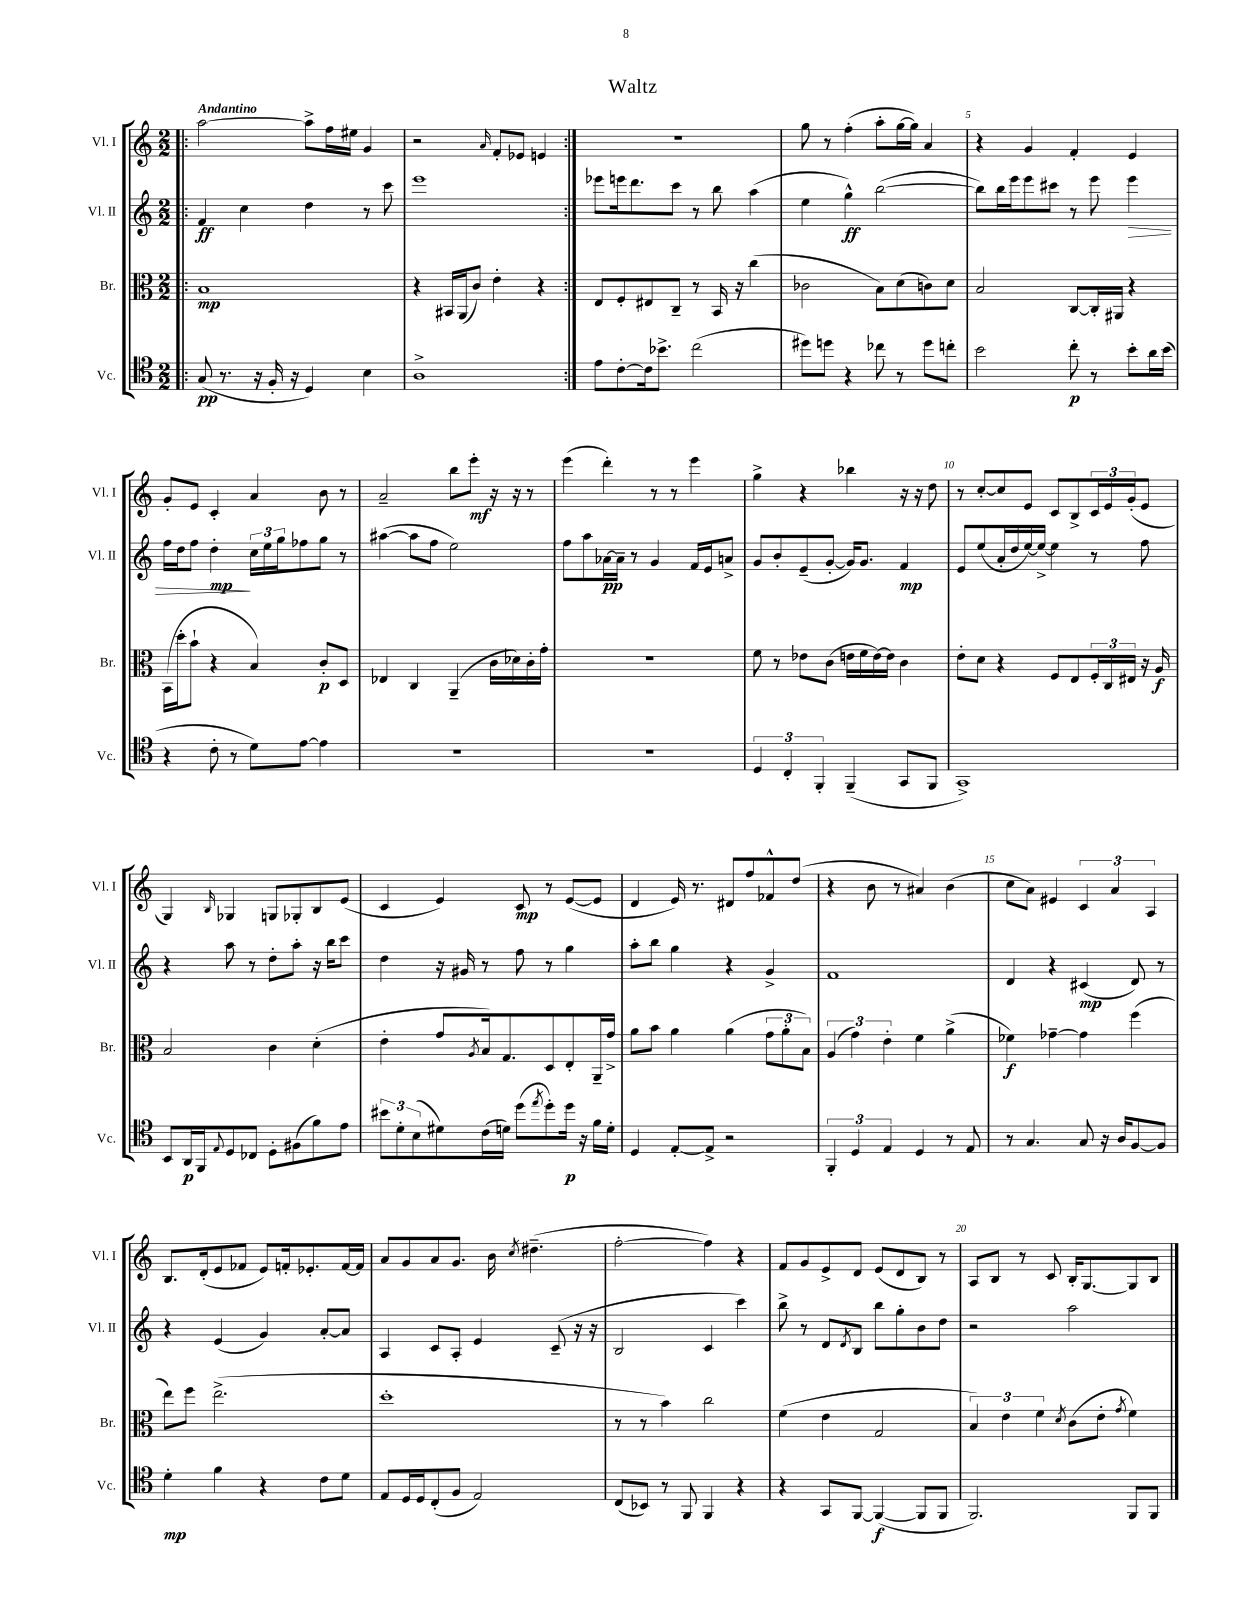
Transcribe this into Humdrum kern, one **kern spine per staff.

**kern	**dynam	**kern	**dynam	**kern	**dynam	**kern	**dynam
*part4	*part4	*part3	*part3	*part2	*part2	*part1	*part1
*staff4	*staff4	*staff3	*staff3	*staff2	*staff2	*staff1	*staff1
*I"Vc.	*	*I"Br.	*	*I"Vl. II	*	*I"Vl. I	*
*I'Vc.	*	*I'Br.	*	*I'Vl. II	*	*I'Vl. I	*
*clefC4	*	*clefC3	*	*clefG2	*	*clefG2	*
*k[]	*	*k[]	*	*k[]	*	*k[]	*
*M2/2	*	*M2/2	*	*M2/2	*	*M2/2	*
=1!|:	=1!|:	=1!|:	=1!|:	=1!|:	=1!|:	=1!|:	=1!|:
!	!	!	!	!	!	!LO:TX:a:B:t=Andantino	!
(8G/	pp	1B	mp	4f/	ff	[2aa\	.
8.r	.	.	.	.	.	.	.
.	.	.	.	4cc\	.	.	.
16r	.	.	.	.	.	.	.
16F'/	.	.	.	.	.	.	.
16r	.	.	.	.	.	.	.
4D/)	.	.	.	4dd\	.	8aa^\L]	.
.	.	.	.	.	.	16ff\L	.
.	.	.	.	.	.	16ee#X\JJ	.
4B\	.	.	.	8r	.	4g/	.
.	.	.	.	8ccc\	.	.	.
=2	=2	=2	=2	=2	=2	=2	=2
1A^	.	4r	.	1eee	.	2r	.
.	.	16BB#X/LL	.	.	.	.	.
.	.	(16AA/J	.	.	.	.	.
.	.	8c/J)	.	.	.	.	.
.	.	.	.	.	.	16qqa/	.
.	.	4e'\	.	.	.	8f'/L	.
.	.	.	.	.	.	8e-X/J	.
.	.	4r	.	.	.	4en/	.
=3:|!	=3:|!	=3:|!	=3:|!	=3:|!	=3:|!	=3:|!	=3:|!
8e\L	.	8E/L	.	8eee-X\L	.	1r	.
[8c'\	.	8F'/	.	16eeen\k	.	.	.
.	.	.	.	8.ddd\	.	.	.
16c\k]	.	8E#X/	.	.	.	.	.
8.b-X^\J	.	.	.	.	.	.	.
.	.	8C~/J	.	8ccc\J	.	.	.
(2cc\	.	8r	.	8r	.	.	.
.	.	16BB/	.	8bb\	.	.	.
.	.	16r	.	.	.	.	.
.	.	(4cc\	.	(4aa\	.	.	.
=4	=4	=4	=4	=4	=4	=4	=4
8dd#X\L)	.	2c-X\	.	4ee\	.	8gg\	.
8ddn\J	.	.	.	.	.	8r	.
4r	.	.	.	4gg^^\)	ff	(4ff'\	.
8cc-X\	.	8B\L)	.	([2bb\	.	8aa'\L	.
8r	.	(8d\	.	.	.	[16gg\L	.
.	.	.	.	.	.	16gg\JJ])	.
8dd\L	.	8cn\)	.	.	.	4a/	.
8ccn'\J	.	8d\J	.	.	.	.	.
=5	=5	=5	=5	=5	=5	=5	=5
2b\	.	2B/	.	8bb\L])	.	4r	.
.	.	.	.	16bb\L	.	.	.
.	.	.	.	16eee\J	.	.	.
.	.	.	.	8eee\	.	4g/	.
.	.	.	.	8ccc#X\J	.	.	.
8cc'\	p	[8C/L	.	8r	.	4f'/	.
8r	.	16C'/L]	.	8eee\	.	.	.
.	.	16AA#X/JJ	.	.	.	.	.
!	!	!	!	!	!LO:HP:b	!	!
8b'\L	.	4r	.	4eee\	>	4e/	.
16a\L	.	.	.	.	.	.	.
(16b\JJ	.	.	.	.	.	.	.
!!LO:LB:g=z
=6	=6	=6	=6	=6	=6	=6	=6
4r	.	(16BB\LL	.	16ff\LL	.	8g'/L	.
.	.	16dd'\J	.	16dd\J	.	.	.
.	.	8b`\J	.	8ff\J	.	8e/J	.
8c'\	.	4r	.	4dd'\	mp	4c'/	.
8r	.	.	.	.	.	.	.
8d\L)	.	4B/)	.	24cc\LL	]	4a/	.
.	.	.	.	24ee\	.	.	.
.	.	.	.	24gg\J	.	.	.
[8e\J	.	.	.	8ff-X\	.	.	.
4e\]	.	8c'/L	p	8gg\J	.	8b\	.
.	.	8D/J	.	8r	.	8r	.
=7	=7	=7	=7	=7	=7	=7	=7
1r	.	4E-X/	.	([4aa#X\	.	2a~/	.
.	.	4C/	.	8aa#\L]	.	.	.
.	.	.	.	8ff\J	.	.	.
.	.	(4AA~/	.	2ee\)	.	8bb\L	.
.	.	.	.	.	.	8eee'\J	mf
.	.	16c\LL	.	.	.	16r	.
.	.	16d-X\)	.	.	.	16r	.
.	.	16c'\	.	.	.	8r	.
.	.	16g'\JJ	.	.	.	.	.
=8	=8	=8	=8	=8	=8	=8	=8
1r	.	1r	.	8ff\L	.	(4eee\	.
.	.	.	.	8aa\	.	.	.
.	.	.	.	[16a-X\L	pp	4ddd'\)	.
.	.	.	.	16a-~\JJ]	.	.	.
.	.	.	.	8r	.	.	.
.	.	.	.	4g/	.	8r	.
.	.	.	.	.	.	8r	.
.	.	.	.	16f/LL	.	4eee\	.
.	.	.	.	16e/J	.	.	.
.	.	.	.	8an^/J	.	.	.
=9	=9	=9	=9	=9	=9	=9	=9
6D/	.	8f\	.	8g/L	.	4gg^\	.
.	.	8r	.	8b'/	.	.	.
6C'/	.	.	.	.	.	.	.
.	.	8e-X\L	.	(8e~/	.	4r	.
6FF'/	.	.	.	.	.	.	.
.	.	(8c\J	.	[8g'/J	.	.	.
(4FF~/	.	16en\LL	.	16g/KL])	.	4bb-X\	.
.	.	16f\	.	8.g/J	.	.	.
.	.	[16e\)	.	.	.	.	.
.	.	16e\JJ]	.	.	.	.	.
8GG/L	.	4c\	.	4f/	mp	16r	.
.	.	.	.	.	.	16r	.
8FF/J	.	.	.	.	.	8dd\	.
=10	=10	=10	=10	=10	=10	=10	=10
1GG^)	.	8e'\L	.	8e/L	.	8r	.
.	.	8d\J	.	(8ee/	.	[8cc'/L	.
.	.	4r	.	16a'/L	.	8cc/]	.
.	.	.	.	16dd/	.	.	.
.	.	.	.	[16ee/)	.	8e/J	.
.	.	.	.	16ee^/JJ_	.	.	.
.	.	8F/L	.	4ee\]	.	8c/L	.
.	.	8E/	.	.	.	8B^/	.
.	.	24F'/L	.	8r	.	24c/L	.
.	.	24C/	.	.	.	24e/	.
.	.	24E#X/JJ	.	.	.	(24g'/J	.
.	.	16r	.	8ff\	.	8e/J	.
.	.	16A/	f	.	.	.	.
!!LO:LB:g=z
=11	=11	=11	=11	=11	=11	=11	=11
8BB/L	.	2B/	.	4r	.	4G/)	.
16AA/L	p	.	.	.	.	.	.
16FF/J	.	.	.	.	.	.	.
8qqE/	.	.	.	.	.	16qqB/	.
8D/	.	.	.	8aa\	.	4G-X/	.
8C-X/J	.	.	.	8r	.	.	.
8D'\L	.	4c\	.	8dd'\L	.	8Gn/L	.
(8F#X\	.	.	.	8aa'\J	.	8G-X'/	.
8f\)	.	(4d'\	.	16r	.	8B/	.
.	.	.	.	16bb\KL	.	.	.
8e\J	.	.	.	8ccc\J	.	(8e/J	.
=12	=12	=12	=12	=12	=12	=12	=12
12b#X\L	.	4e'\	.	4dd\	.	4c/	.
12d'\	.	.	.	.	.	.	.
(12B\	.	.	.	.	.	.	.
8d#X\)	.	8g/L	.	16r	.	4e/)	.
.	.	.	.	16g#X/	.	.	.
.	.	8qA/	.	.	.	.	.
(16c\L	.	16B/k)	.	8r	.	.	.
16dn\JJ)	.	8.G/	.	.	.	.	.
(8dd\L	.	.	.	8ff\	.	8c/	mp
8qee/	.	.	.	.	.	.	.
8dd'\)	.	8D/	.	8r	.	8r	.
16dd\Jk	p	8E'/	.	4gg\	.	([8e/L	.
16r	.	.	.	.	.	.	.
16f\LL	.	16AA~/L	.	.	.	8e/J]	.
16d'\JJ	.	16g^/JJ	.	.	.	.	.
=13	=13	=13	=13	=13	=13	=13	=13
4D/	.	8a\L	.	8aa'\L	.	4d/	.
.	.	8b\J	.	8bb\J	.	.	.
[8E'/L	.	4a\	.	4gg\	.	16e/)	.
.	.	.	.	.	.	8.r	.
8E^/J]	.	.	.	.	.	.	.
2r	.	(4a\	.	4r	.	8d#X/L	.
.	.	.	.	.	.	8ff/	.
.	.	12g\L	.	4g^/	.	8f-X^^/	.
.	.	12a'\	.	.	.	.	.
.	.	.	.	.	.	(8dd/J	.
.	.	12B\J)	.	.	.	.	.
=14	=14	=14	=14	=14	=14	=14	=14
6FF'/	.	(6A/	.	1f	.	4r	.
6D/	.	6g\)	.	.	.	.	.
.	.	.	.	.	.	8b\	.
6E/	.	6e'\	.	.	.	.	.
.	.	.	.	.	.	8r	.
4D/	.	4f\	.	.	.	4a#X/)	.
8r	.	(4a^\	.	.	.	(4b\	.
8E/	.	.	.	.	.	.	.
=15	=15	=15	=15	=15	=15	=15	=15
8r	.	4f-X\)	f	4d/	.	8cc\L	.
4.G/	.	.	.	.	.	8a\J)	.
.	.	[4g-X~\	.	4r	.	4e#X/	.
8G/	.	4g-\]	.	(4c#X/	mp	6c/	.
16r	.	.	.	.	.	.	.
.	.	.	.	.	.	6a/	.
16A/KL	.	.	.	.	.	.	.
[8F/	.	(4ff\	.	8d/)	.	.	.
.	.	.	.	.	.	6A/	.
8F/J]	.	.	.	8r	.	.	.
!!LO:LB:g=z
=16	=16	=16	=16	=16	=16	=16	=16
4d'\	mp	8ee\L)	.	4r	.	8.B/L	.
.	.	8ff\J	.	.	.	.	.
.	.	.	.	.	.	(16d'/k	.
4f\	.	(2.ee^\	.	(4e/	.	8e/	.
.	.	.	.	.	.	8f-X/J	.
4r	.	.	.	4g/)	.	8e/L)	.
.	.	.	.	.	.	16fn'/k	.
.	.	.	.	.	.	8.e-X'/	.
8c\L	.	.	.	[8a'/L	.	.	.
8d\J	.	.	.	8a/J]	.	[16f/L	.
.	.	.	.	.	.	16f/JJ]	.
=17	=17	=17	=17	=17	=17	=17	=17
8E/L	.	1dd'	.	4A/	.	8a/L	.
16D/L	.	.	.	.	.	8g/	.
16D/J	.	.	.	.	.	.	.
(8C'/	.	.	.	8c/L	.	8a/	.
8F/J	.	.	.	8A'/J	.	8.g/J	.
2E/)	.	.	.	4e/	.	.	.
.	.	.	.	.	.	16b\	.
.	.	.	.	.	.	8qcc/	.
.	.	.	.	.	.	(4.dd#X~\	.
.	.	.	.	(8c~/	.	.	.
.	.	.	.	16r	.	.	.
.	.	.	.	16r	.	.	.
=18	=18	=18	=18	=18	=18	=18	=18
(8C/L	.	8r	.	2B/	.	[2ff'\	.
8BB-X/J)	.	8r	.	.	.	.	.
8r	.	4b\)	.	.	.	.	.
8FF/	.	.	.	.	.	.	.
4FF/	.	2cc\	.	4c/	.	4ff\])	.
4r	.	.	.	4ccc\)	.	4r	.
=19	=19	=19	=19	=19	=19	=19	=19
4r	.	(4f\	.	8bb^\	.	8f/L	.
.	.	.	.	8r	.	8g/	.
8GG/L	.	4e\	.	8d/L	.	8e^/	.
.	.	.	.	8qd/	.	.	.
[8FF/J	.	.	.	8B/J	.	8d/J	.
(4FF/_	f	2G/	.	8bb\L	.	(8e/L	.
.	.	.	.	8gg'\	.	8d/	.
8FF/L]	.	.	.	8b\	.	8B/J)	.
8FF/J	.	.	.	8dd\J	.	8r	.
=20	=20	=20	=20	=20	=20	=20	=20
2.FF/)	.	6B/)	.	2r	.	8A/L	.
.	.	.	.	.	.	8B/J	.
.	.	6e\	.	.	.	.	.
.	.	.	.	.	.	8r	.
.	.	6f\	.	.	.	.	.
.	.	.	.	.	.	8c/	.
.	.	8qd/	.	.	.	.	.
.	.	(8c\L	.	2aa\	.	16B'/KL	.
.	.	.	.	.	.	[8.G/	.
.	.	8e'\J	.	.	.	.	.
.	.	8qg/	.	.	.	.	.
8FF/L	.	4f\)	.	.	.	8G/]	.
8FF/J	.	.	.	.	.	8B/J	.
==	==	==	==	==	==	==	==
*-	*-	*-	*-	*-	*-	*-	*-
